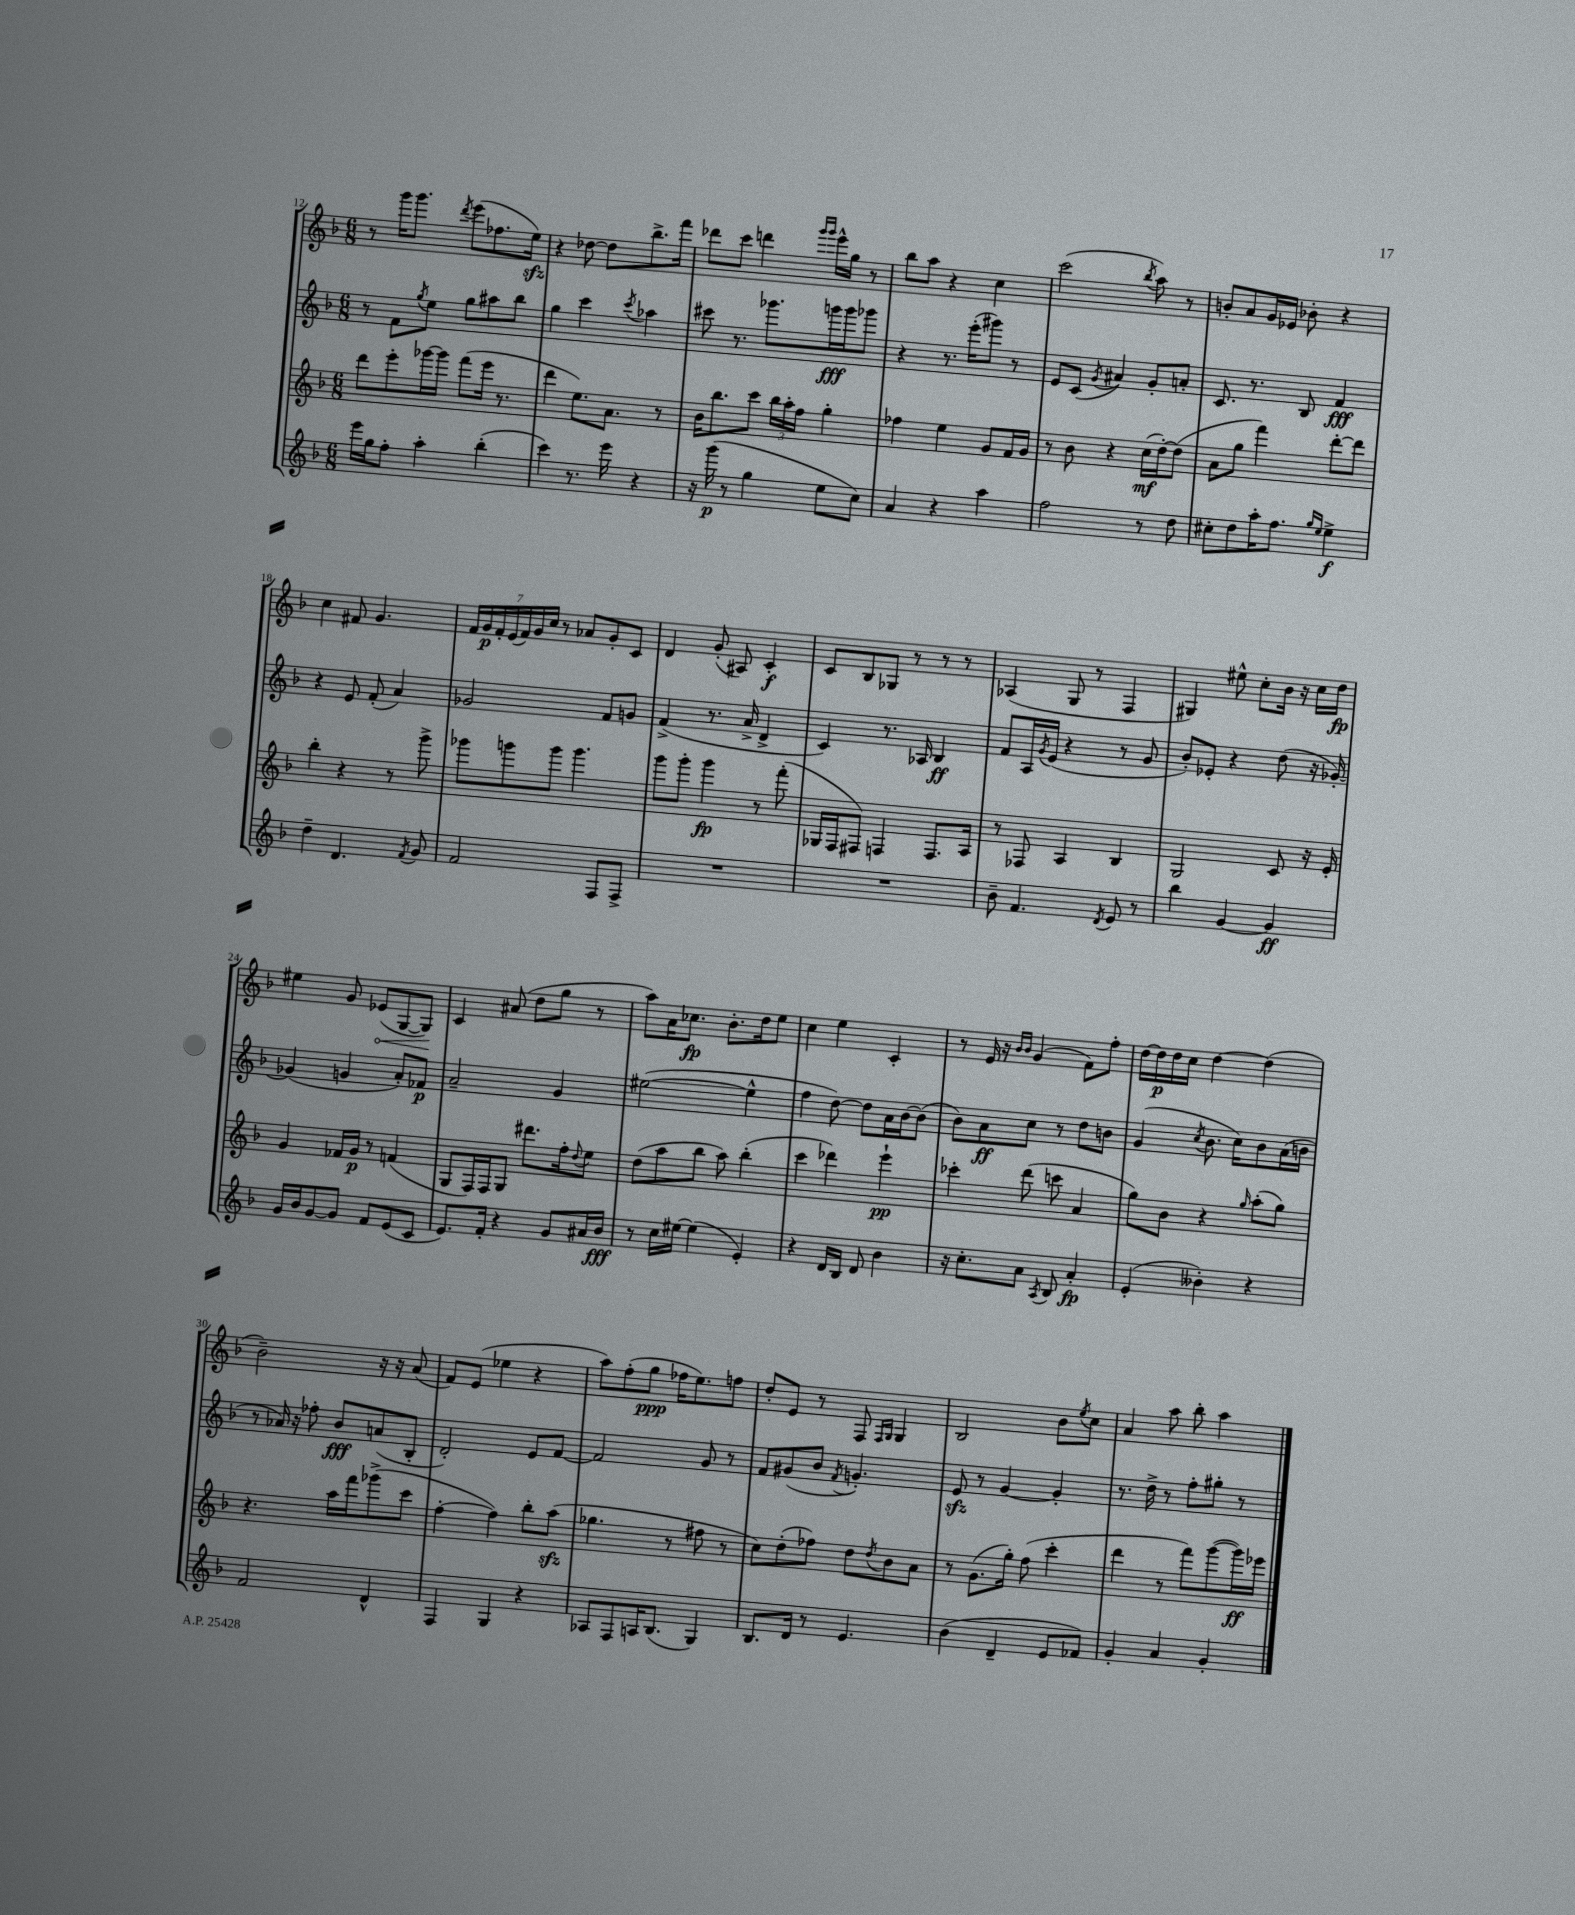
<<
\new StaffGroup <<
\new Staff = "s0" {
    \clef treble \key f \major \numericTimeSignature \time 6/8
    r8 g'''16 g'''8. \acciaccatura { d'''8 } e'''8( fes''8. e''16\sfz) |
    r4 des''8~ des''8 bes''8.-> f'''16 |
    des'''8 c'''8 d'''4 \grace { g'''16 g'''16 } e'''16-^ g''16 r8 |
    bes''8 a''8 r4 c''4 |
    c'''2( \acciaccatura { bes''8 } a''8) r8 |
    b'8-. a'8 g'16 ees'16 bes'8-. r4 |
    c''4 fis'8 g'4. |
    \tuplet 7/4 { f'16 g'16\p f'16-. e'16( f'16) g'16 c''16 } r8 aes'8 g'8-. c'8 |
    d'4 g'8-.( ais8) c'4-.\f |
    c'8 bes8 ges8 r8 r8 r8 |
    aes4( g8 r8 f4 |
    gis4) eis''8-^ c''8-. bes'16 r16 c''16 d''16\fp |
    eis''4 g'8 \once \override Hairpin.circled-tip = ##t ees'8\<( g8~ g8\!) |
    c'4 ais'8( d''8 g''8 r8 |
    a''8) a'16 ces''8.\fp bes'8.-. d''16 e''8 |
    c''4 e''4 c'4-. |
    r8 e'16 r16 \grace { bes'16 bes'16 } g'4( f'8) f''8-. |
    d''16~ d''16\p d''16 c''16 d''4~ d''4( |
    bes'2--) r16 r16 a'8( |
    f'8) e'8( ees''4 r4 |
    a''8) f''8-.( g''8\ppp fes''16 e''8.) f''8 |
    d''8-. e'8 r8 f8 \grace { f16 g16 } g4 |
    bes2 bes'8 \acciaccatura { e''8 } c''8 |
    a'4 a''8 bes''8-. a''4 \bar "|." |
}
\new Staff = "s1" {
    \clef treble \key f \major \numericTimeSignature \time 6/8
    r8 f'8 \acciaccatura { g''8 } e''8 g''8 ais''8 bes''8 |
    g''4 c'''4 \acciaccatura { c'''8 } aes''4 |
    cis'''8 r8. ges'''8. g'''16\fff g'''16 ges'''8 |
    r4 r8. e'''16-.( gis'''8) r8 |
    e'8 c'8( \acciaccatura { g'8 } ais'4) g'8-. a'8-. |
    c'8. r8. bes8 f'4\fff |
    r4 e'8 f'8-.( a'4) |
    ges'2 f'8 g'8 |
    f'4->( r8. a'16-> d'4-> |
    c'4) r8. aes16 bes4\ff |
    f'8 a16 \acciaccatura { g'8 } e'16( r4 r8 g'8 |
    bes'8-.) ees'8-. r4 d''8( r16 ges'16~-.) |
    ges'4( g'4 a'8-.) fes'8\p |
    a'2-- g'4 |
    eis''2~( eis''4-^ |
    f''4 d''8~) d''8 a'16 bes'16~ bes'8( |
    bes'8) a'8\ff c''8 r8 d''8 b'8 |
    g'4( \acciaccatura { c''8 } bes'8. c''16) bes'8 a'16( b'16 |
    r8 aes'16) r16 fes''8-. bes'8\fff a'8( bes8-. |
    d'2-.) e'8 f'8~ |
    f'2 g'8 r8 |
    f'8 gis'8( bes'8 \acciaccatura { f'8 } g'4.-.) |
    e'8\sfz r8 g'4~ g'4-. |
    r8. d''16-> r8 f''8-. gis''8-. r8 \bar "|." |
}
\new Staff = "s2" {
    \clef treble \key f \major \numericTimeSignature \time 6/8
    d'''8 e'''8-. ges'''16~ ges'''16 f'''8( e'''16 r8. |
    d'''4 e''8.) a'8. r8 |
    bes'16 bes''8. c'''8 \tuplet 3/2 { bes''16 a''16-. f''16 } g''4-. |
    fes''4 e''4 g'8 f'16 g'16 |
    r8 bes'8 r4 c''16\mf( d''16~-.) d''8( |
    a'8 g''8 f'''4) d'''8~-. d'''8 |
    bes''4-. r4 r8 g'''8-> |
    ges'''8 g'''8 g'''8 g'''4. |
    g'''8 g'''8-. g'''4\fp r8 f'''8-.( |
    ges16 f16 fis8) f4 f8. a16 |
    r8 fes8 a4 bes4 |
    g2 c'8 r16 e'16-. |
    g'4 fes'16 g'16\p r8 f'4( |
    g8 f16) f16 g8 dis'''8. f''16-. \appoggiatura { d''8 } e''8 |
    d''8( a''8 bes''8 a''8) bes''4-.( |
    c'''4 des'''4) e'''4-!\pp |
    ces'''4-. d'''8( c'''8 a'4 |
    g''8) bes'8 r4 \grace { g''16 } a''8-.( g''8) |
    r4. a''16 f'''16 ges'''8->( c'''8 |
    f''4~-. f''4) bes''8-. a''8\sfz( |
    ges''4. r8 fis''8 r8 |
    c''8) d''8-.( fes''8) d''8 \acciaccatura { d''8 } bes'8 a'8 |
    r8 g'8.( g''16-.) f''8( c'''4-. |
    d'''4 r8 f'''8) g'''8~( g'''16\ff) ees'''16 \bar "|." |
}
\new Staff = "s3" {
    \clef treble \key f \major \numericTimeSignature \time 6/8
    e'''16 g''16 f''8-. a''4-. bes''4-.( |
    c'''4) r8. e'''16 r4 |
    r16 g'''16\p( r8 g''4 e''8 c''8) |
    a'4 r4 a''4 |
    f''2 r8 d''8 |
    cis''8-. d''8 a''16-. f''8. \grace { g''16 e''16 } e''4->\f |
    d''4-- d'4. \acciaccatura { f'8 } g'8 |
    f'2 f8 f8-> |
    R2. |
    R2. |
    bes'8-- f'4. \acciaccatura { d'8 } e'8 r8 |
    bes''4 g'4~ g'4\ff |
    g'16 bes'16 g'8~ g'8 f'8 e'8( c'8 |
    e'8.) f'16-. r4 g'8 ais'16 bes'16\fff |
    r8 c''16 eis''16~ eis''4( e'4-.) |
    r4 d'16 bes16 d'8 bes'4 |
    r16 c''8.-. a'8 \acciaccatura { a8 } bes8 a'4-.\fp |
    e'4-.( beses'4-.) r4 |
    f'2 d'4-^ |
    f4 g4 r4 |
    aes8 f8 a16 bes8.( g4) |
    bes8. d'16 r8 e'4. |
    bes'4( d'4-- e'8 fes'8) |
    g'4-. a'4 g'4-. \bar "|." |
}
>>
>>
\layout { \context { \Score currentBarNumber = #12 } }
